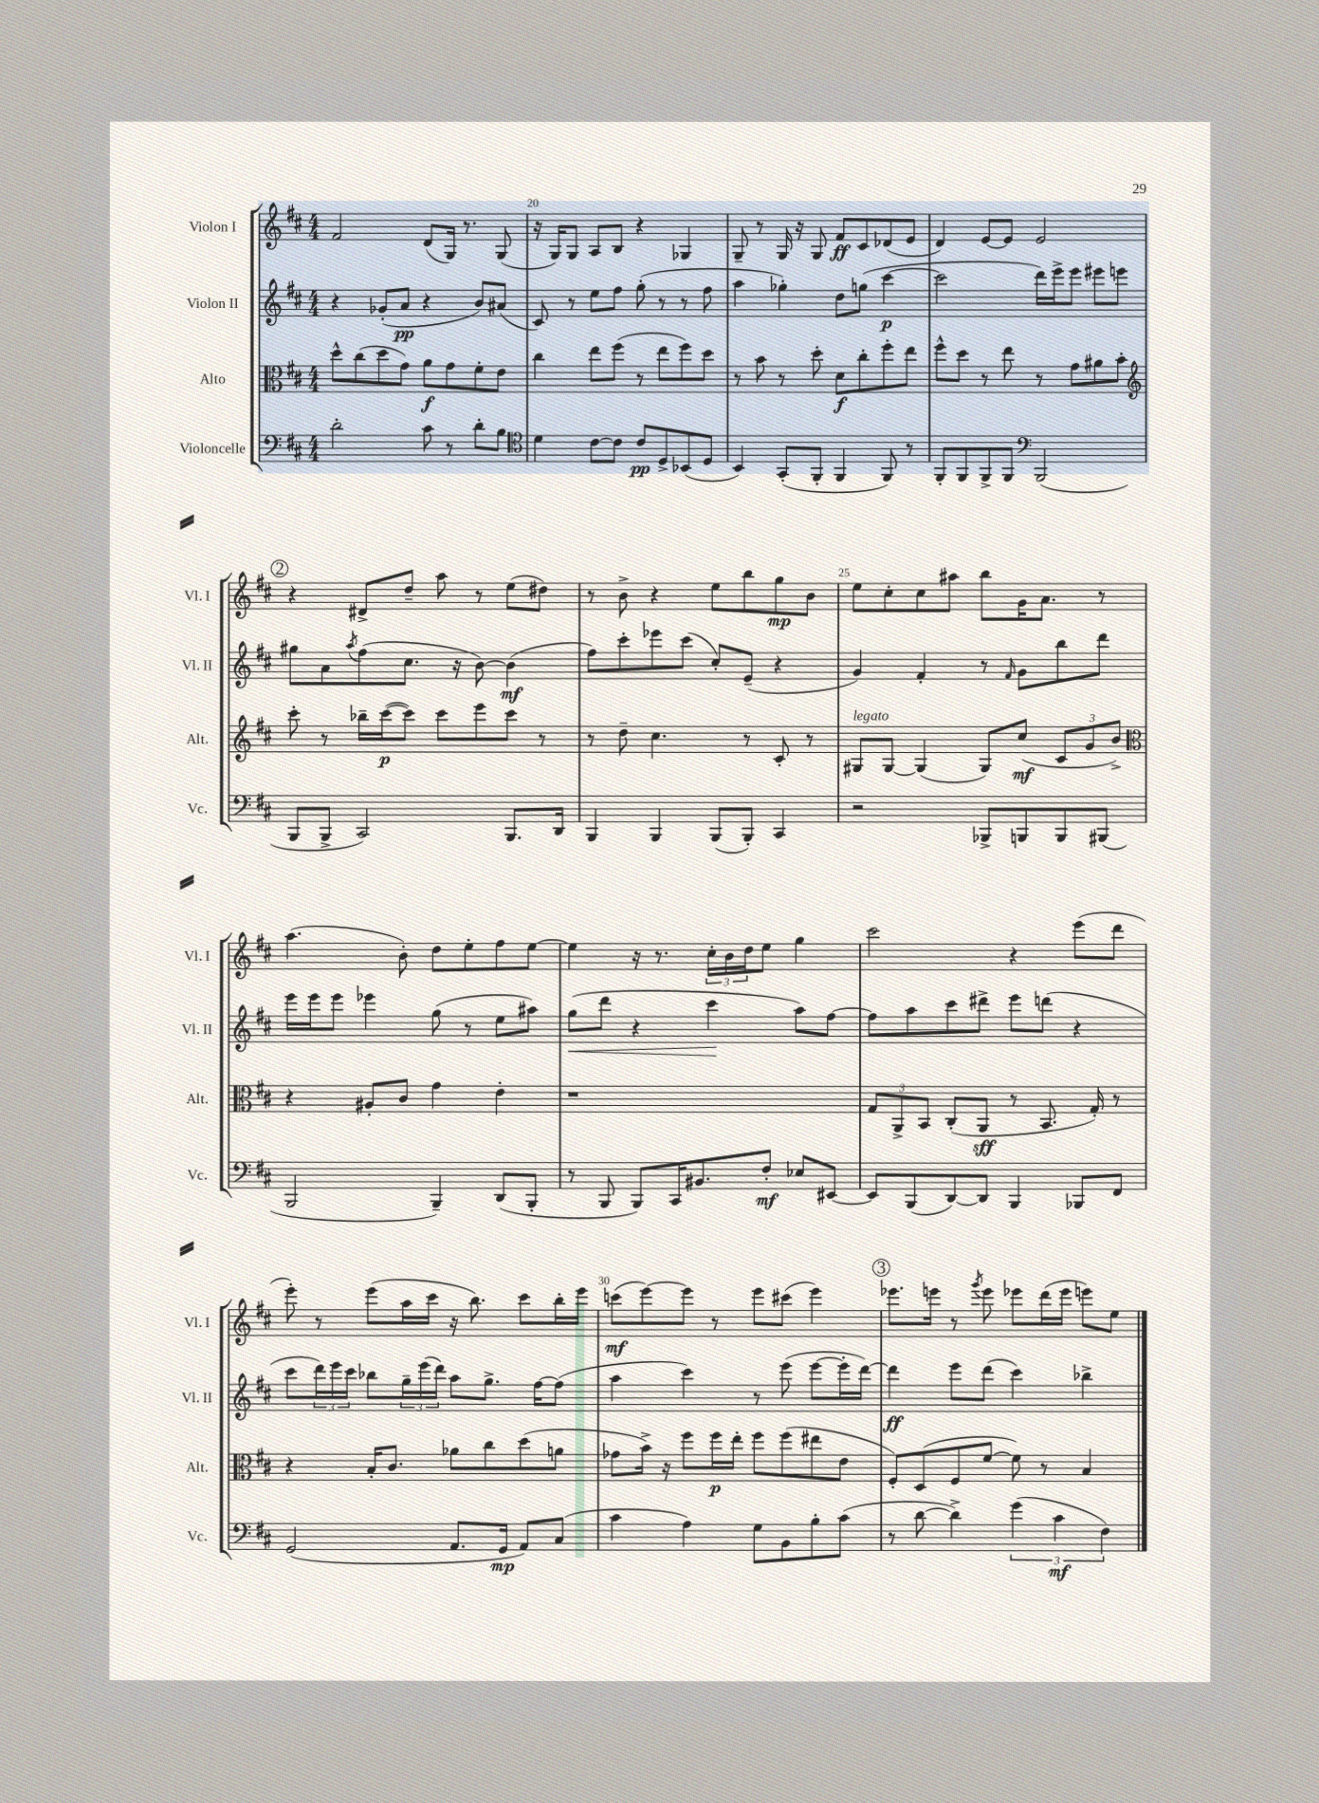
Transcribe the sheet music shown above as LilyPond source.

<<
\new StaffGroup <<
\new Staff = "s0" \with { instrumentName = "Violon I" shortInstrumentName = "Vl. I" } {
    \clef treble \key d \major \numericTimeSignature \time 4/4
    fis'2 d'8( g16) r8. g8( |
    r16 g16) g8 a8 b8 r4 ges4 |
    g8-- r8 g16 r16 g8 fis'8\ff cis'8 des'8( e'8 |
    d'4) e'8~ e'8 e'2 |
    \mark \markup { \circle "2" } r4 dis'8-> d''8-- a''8 r8 e''8( dis''8) |
    r8 b'8-> r4 e''8 b''8 g''8\mp b'8 |
    e''8 cis''8-. cis''8 ais''8 b''8 g'16 a'8. r8 |
    a''4.( b'8-.) d''8 e''8-. fis''8 e''8~ |
    e''4 r16 r8. \tuplet 3/2 { cis''16-. b'16 d''16 } e''8 g''4 |
    cis'''2 r4 e'''8( d'''8 |
    e'''8-.) r8 e'''8( a''16 cis'''16 r16 b''8.) cis'''8 b''16-. e'''16 |
    c'''8\mf( e'''8~) e'''8 r8 e'''8 cis'''8( e'''4) |
    \mark \markup { \circle "3" } ees'''8. e'''16 r8 \acciaccatura { g'''8 } e'''8 ees'''8 d'''16( ees'''16 e'''8) e''8 \bar "|." |
}
\new Staff = "s1" \with { instrumentName = "Violon II" shortInstrumentName = "Vl. II" } {
    \clef treble \key d \major \numericTimeSignature \time 4/4
    r4 ges'8-.( a'8\pp r4 b'8) ais'8( |
    cis'8) r8 e''8 fis''8 g''8-.( r8 r8 fis''8 |
    a''4 ges''4-.) d''8 g''8( cis'''4~\p |
    cis'''2 d'''16) e'''16-> e'''8 eis'''8 e'''8 |
    \mark \markup { \circle "2" } gis''8 a'8 \acciaccatura { a''8 } fis''8( cis''8. r16 b'8~) b'4\mf( |
    fis''8) cis'''8-. ees'''8 cis'''8( cis''8-.) e'8--( r4 |
    g'4) fis'4-. r8 \grace { fis'16 } g'8 b''8 d'''8 |
    e'''16 e'''16 e'''8 ees'''4 g''8( r8 e''8 ais''8) |
    g''8\<( d'''8 r4 cis'''4\! a''8) fis''8~ |
    fis''8 a''8 cis'''8 dis'''8-> e'''8 d'''8( r4 |
    cis'''8 \tuplet 3/2 { d'''16) e'''16 cis'''16 } bes''8 \tuplet 3/2 { g''16-- e'''16( d'''16) } a''8 g''8.-> fis''16~ fis''8( |
    a''4 cis'''4) r8 e'''8( e'''8~ e'''16-. d'''16~) |
    \mark \markup { \circle "3" } d'''4\ff e'''8 d'''8( cis'''4) bes''4-> \bar "|." |
}
\new Staff = "s2" \with { instrumentName = "Alto" shortInstrumentName = "Alt." } {
    \clef alto \key d \major \numericTimeSignature \time 4/4
    d''8-^ cis''8( d''8 g'8) a'8\f g'8 fis'8-. e'8 |
    cis''4 e''8 fis''8( r8 e''8 fis''8) d''8 |
    r8 b'8 r8 d''8-. d'8\f cis''8-. fis''8-. e''8 |
    fis''8-^ d''8 r8 e''8 r8 g'8 ais'8 b'8-. |
    \mark \markup { \circle "2" } \clef treble cis'''8-. r8 bes''16-- cis'''16~\p( cis'''8) cis'''8 e'''8 cis'''8 r8 |
    r8 d''8-- cis''4. r8 cis'8-. r8 |
    gis8^\markup { \italic "legato" } gis8~ gis4( gis8) cis''8\mf( \tuplet 3/2 { cis'8 g'8 b'8->) } |
    \clef alto r4 ais8-. cis'8 g'4 e'4-. |
    r1 |
    \tuplet 3/2 { g8 a,8-> b,8 } cis8-.( a,8\sff r8 b,8. g16-.) r8 |
    r4 b16-. cis'8. aes'8 cis''8 d''8( a'8 |
    ges'8 b'16->) r16 fis''8 fis''16\p e''16-. fis''8 fis''8( eis''8 e'8 |
    \mark \markup { \circle "3" } fis8-.) d8( fis8 fis'8~ fis'8) r8 b4 \bar "|." |
}
\new Staff = "s3" \with { instrumentName = "Violoncelle" shortInstrumentName = "Vc." } {
    \clef bass \key d \major \numericTimeSignature \time 4/4
    d'2-. cis'8 r8 d'8-. b8 |
    \clef tenor d'4 cis'8~ cis'8 cis'8\pp d8-> bes,8( d8 |
    b,4) g,8-.( fis,8-. fis,4 fis,8) r8 |
    fis,8-. fis,8 fis,8-> fis,8 \clef bass b,,2( |
    \mark \markup { \circle "2" } b,,8 b,,8-> cis,2) b,,8. d,16 |
    b,,4 b,,4 b,,8( b,,8-.) cis,4 |
    r2 bes,,8-> b,,8 b,,8 bis,,8( |
    b,,2 b,,4--) d,8( b,,8-. |
    r8 b,,8 b,,8) cis,16 bis,8. fis8-.\mf ees8 eis,8~ |
    eis,8 b,,8( d,8~) d,8 b,,4 bes,,8 fis,8 |
    g,2( a,8. g,16\mp a,8) cis8( |
    cis'4 a4) g8 b,8 b8-. cis'8( |
    \mark \markup { \circle "3" } r8 d'8~ d'4->) \tuplet 3/2 { g'4( cis'4\mf fis4) } \bar "|." |
}
>>
>>
\layout { \context { \Score currentBarNumber = #19 \override BarNumber.break-visibility = ##(#f #t #t) barNumberVisibility = #(every-nth-bar-number-visible 5) } }
